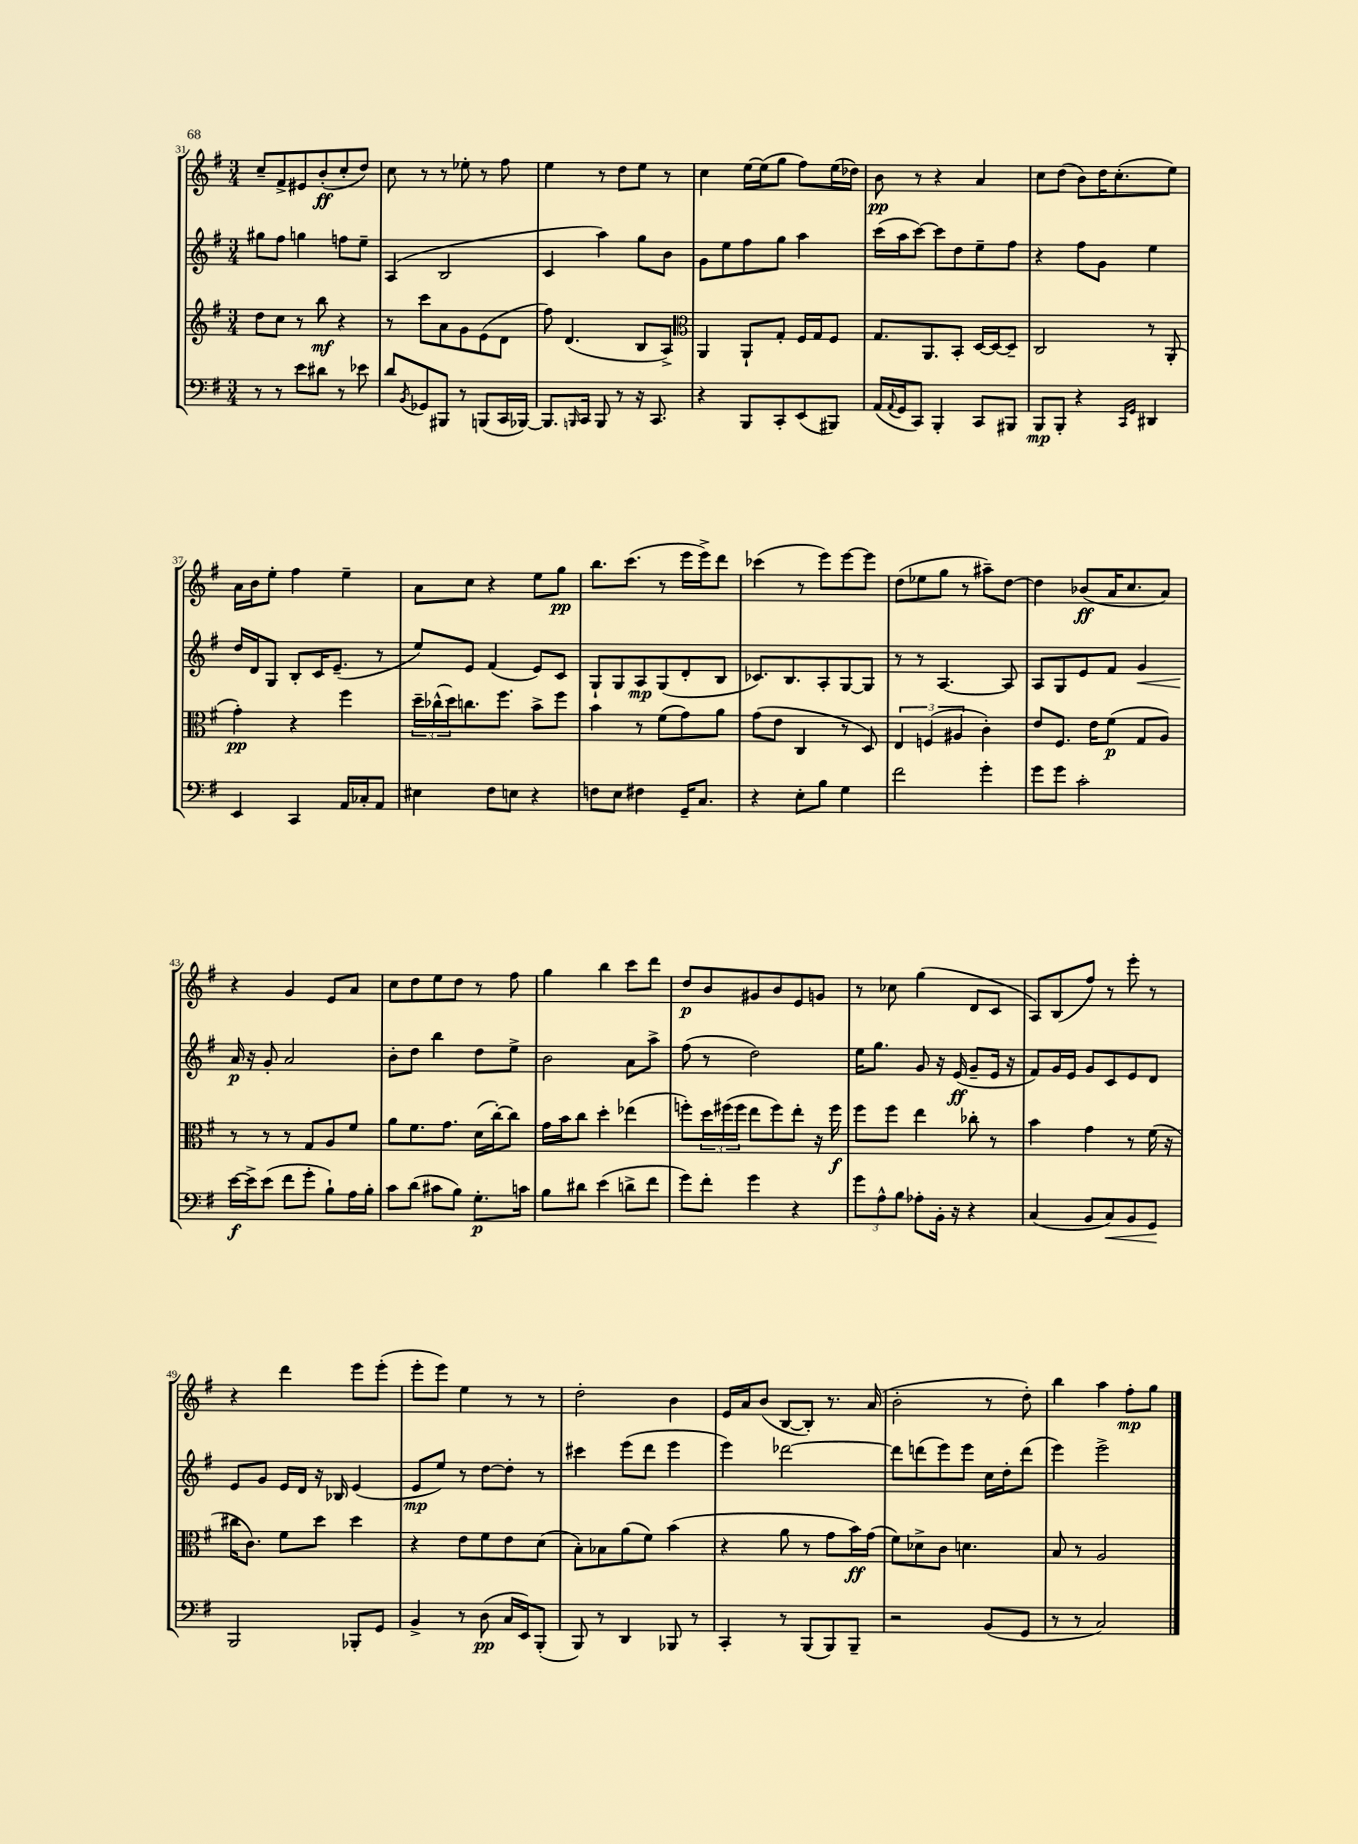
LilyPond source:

<<
\new StaffGroup <<
\new Staff = "s0" {
    \clef treble \key g \major \numericTimeSignature \time 3/4
    c''8-- fis'8-> eis'8 b'8-.\ff( c''8-. d''8) |
    c''8 r8 r8 ees''8-. r8 fis''8 |
    e''4 r8 d''8 e''8 r8 |
    c''4 e''16~ e''16( g''8 fis''8) e''16( des''16) |
    b'8\pp r8 r4 a'4 |
    c''8 d''8( b'8) d''16 c''8.-.( e''8) |
    a'16 b'16 e''8-. fis''4 e''4-- |
    a'8 c''8 r4 e''8 g''8\pp |
    b''8. c'''8.( r8 e'''16 e'''16->) d'''8 |
    ces'''4( r8 e'''8) e'''8~ e'''8 |
    d''8( ees''8 g''8 r8 ais''8--) d''8~ |
    d''4 bes'8\ff( a'16 c''8. a'8) |
    r4 g'4 e'8 a'8 |
    c''8 d''8 e''8 d''8 r8 fis''8 |
    g''4 b''4 c'''8 d'''8 |
    d''8\p b'8 gis'8 b'8 e'8 g'8 |
    r8 ces''8 g''4( d'8 c'8 |
    a8) b8( fis''8) r8 e'''8-. r8 |
    r4 d'''4 e'''8 e'''8-.( |
    e'''8-. e'''8) e''4 r8 r8 |
    d''2-. b'4 |
    e'16 a'16 b'8( b8~ b8-.) r8. a'16( |
    b'2-. r8 d''8-.) |
    b''4 a''4 fis''8-.\mp g''8 \bar "|." |
}
\new Staff = "s1" {
    \clef treble \key g \major \numericTimeSignature \time 3/4
    gis''8 fis''8 g''4 f''8 e''8-- |
    a4( b2 |
    c'4 a''4) g''8 b'8 |
    g'8 e''8 fis''8 g''8 a''4 |
    c'''16( a''16 c'''8~) c'''8 d''8 e''8-- fis''8 |
    r4 fis''8 g'8 e''4 |
    d''16 d'16 g8 b8-. c'16 e'8.--( r8 |
    e''8) e'8 fis'4( e'8) c'8 |
    g8-! g8 a8\mp g8( d'8-. b8 |
    ces'8.) b8. a8-. g8~ g8 |
    r8 r8 a4.~ a8 |
    a8 g8 e'8 fis'8 g'4\< |
    a'16\p\! r16 g'8-. a'2 |
    b'8-. d''8 b''4 d''8 e''8-> |
    b'2 a'8 a''8-> |
    fis''8( r8 d''2) |
    e''16 g''8. g'8 r16 e'16\ff( g'8-- e'16 r16 |
    fis'8) g'16 e'16 g'8 c'8 e'8 d'8 |
    e'8 g'8 e'16 d'16 r16 bes16 e'4( |
    e'8\mp e''8) r8 d''8~ d''8-. r8 |
    cis'''4 e'''8( d'''8 e'''4 |
    e'''4) des'''2~ |
    des'''8 d'''8( e'''8) e'''8 c''16 d''16-. d'''8( |
    e'''4) e'''2-> \bar "|." |
}
\new Staff = "s2" {
    \clef treble \key g \major \numericTimeSignature \time 3/4
    d''8 c''8 r8 b''8\mf r4 |
    r8 c'''8 a'8 g'8 e'8( d'8 |
    fis''8) d'4.( b8 a8->) |
    \clef alto a,4 a,8-! g8-. fis16 g16 fis8 |
    g8. a,8. b,8-. d16~ d16~ d8-- |
    c2 r8 a,8-.( |
    g'4-.\pp) r4 fis''4 |
    \tuplet 3/2 { d''16-- ces''16-^( d''16) } c''8. fis''8. b'8-> fis''8 |
    b'4 r8 fis'8( g'8) a'8 |
    g'8( e'8 c4 r8 d8) |
    \tuplet 3/2 { e4 f4( ais4 } c'4-.) |
    e'8 fis8. e'16 fis'8\p( g8 a8) |
    r8 r8 r8 g8 a8 fis'8 |
    a'8 fis'8. g'8. d'16( c''16~-.) c''8 |
    g'16 b'16 c''8 d''4-. ees''4( |
    f''8-.) \tuplet 3/2 { d''16 fis''16( fis''16 } e''8 fis''8) e''8-. r16 fis''16\f |
    fis''8 fis''8 e''4 ces''8-. r8 |
    b'4 g'4 r8 fis'16( r16 |
    cis''16 c'8.) fis'8 d''8 d''4 |
    r4 e'8 fis'8 e'8 d'8( |
    b8-.) bes8 a'8( fis'8) b'4( |
    r4 a'8 r8 g'8 b'16\ff) g'16( |
    fis'8) des'8-> c'8 d'4. |
    b8 r8 a2 \bar "|." |
}
\new Staff = "s3" {
    \clef bass \key g \major \numericTimeSignature \time 3/4
    r8 r8 e'8 dis'8 r8 ees'8 |
    d'8 \acciaccatura { b,8 } ges,8 bis,,8 r8 b,,8( c,16 bes,,16~) |
    bes,,8. \grace { b,,16 } c,16 b,,8 r8 r16 c,8. |
    r4 b,,8 c,8-. e,8( bis,,8) |
    a,16( \appoggiatura { a,8 } g,16 c,8) b,,4-. c,8 bis,,8 |
    b,,8\mp b,,8-. r4 \grace { c,16 g,16 } dis,4 |
    e,4 c,4 a,16 ces16-. a,8 |
    eis4 fis8 e8 r4 |
    f8 e8 fis4 g,16-- c8. |
    r4 e8-. b8 g4 |
    fis'2 g'4-. |
    g'8 g'8 c'2-. |
    e'16~\f e'16-> e'8( fis'8 g'8-. b8-!) a16 b16-. |
    c'8 d'8( cis'8 b8) g8.-.\p c'16 |
    b8 dis'8 e'4( d'8-> fis'8 |
    g'8) fis'8-. g'4 r4 |
    \tuplet 3/2 { g'8 a8-^ b8 } aes8-. b,16-. r16 r4 |
    c4( b,8 c8\<) b,8 g,8\! |
    b,,2 bes,,8-. g,8 |
    b,4-> r8 d8\pp( c16 e,16) b,,8-.( |
    b,,8) r8 d,4 bes,,8 r8 |
    c,4-. r8 b,,8( b,,8) b,,8-- |
    r2 b,8( g,8 |
    r8 r8 c2) \bar "|." |
}
>>
>>
\layout { \context { \Score currentBarNumber = #31 } }
